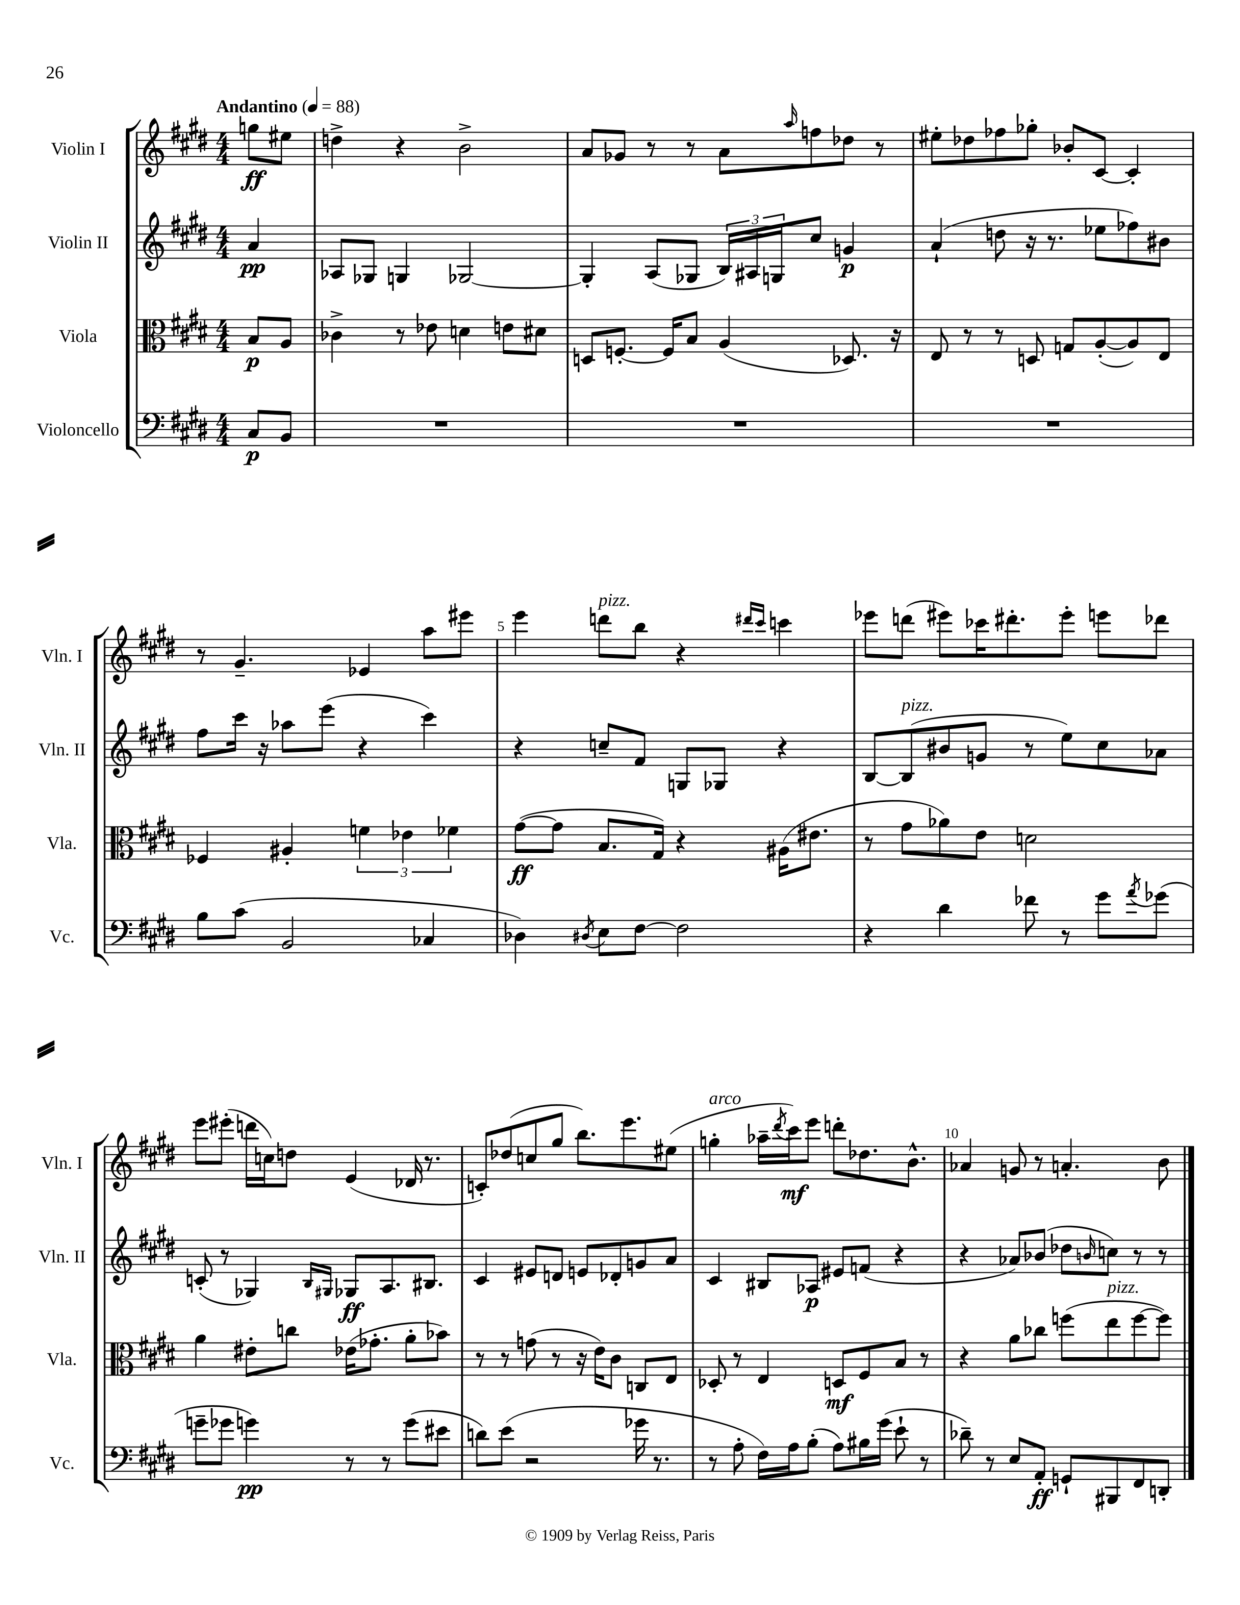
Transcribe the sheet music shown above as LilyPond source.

<<
\new StaffGroup <<
\new Staff = "s0" \with { instrumentName = "Violin I" shortInstrumentName = "Vln. I" } {
    \clef treble \key e \major \numericTimeSignature \time 4/4 \partial 4 \tempo "Andantino" 4 = 88
    g''8\ff eis''8 |
    d''4-> r4 b'2-> |
    a'8 ges'8 r8 r8 a'8 \grace { a''16 } f''8 des''8 r8 |
    eis''8-. des''8 fes''8 ges''8-. bes'8-. cis'8~ cis'4-. |
    r8 gis'4.-- ees'4 a''8 eis'''8 |
    e'''4 d'''8^\markup { \italic "pizz." } b''8 r4 \grace { dis'''16 cis'''16 } c'''4 |
    ees'''8 d'''8( eis'''8) ces'''16 dis'''8.-. eis'''8-. e'''8 des'''8 |
    e'''8 eis'''8-.( d'''16 c''16) d''8 e'4( des'16 r8. |
    c'8-.) des''8( c''8 gis''8 b''8.) e'''8. eis''8( |
    g''4-.^\markup { \italic "arco" } aes''16-- \acciaccatura { dis'''8 } cis'''16\mf) e'''8 d'''8-. des''8. b'8.-^ |
    aes'4 g'8 r8 a'4.-. b'8 \bar "|." |
}
\new Staff = "s1" \with { instrumentName = "Violin II" shortInstrumentName = "Vln. II" } {
    \clef treble \key e \major \numericTimeSignature \time 4/4 \partial 4
    a'4\pp |
    aes8 ges8 g4 ges2~ |
    ges4-. a8( ges8 \tuplet 3/2 { b16) ais16 g16 } cis''8 g'4\p |
    a'4-!( d''8 r16 r8. ees''8 fes''8) bis'8 |
    fis''8 cis'''16 r16 aes''8 e'''8( r4 cis'''4) |
    r4 c''8-- fis'8 g8 ges8 r4 |
    b8~ b8^\markup { \italic "pizz." }( bis'8 g'8 r8 e''8) cis''8 aes'8 |
    c'8-.( r8 ges4) \grace { b16 gis16 } ges8\ff a8. bis8. |
    cis'4 eis'8 d'8 e'8 des'8-. g'8 a'8 |
    cis'4 bis8 aes8\p eis'8 f'8( r4 |
    r4 aes'8) bes'8( des''8 \grace { b'16 } c''8) r8 r8 \bar "|." |
}
\new Staff = "s2" \with { instrumentName = "Viola" shortInstrumentName = "Vla." } {
    \clef alto \key e \major \numericTimeSignature \time 4/4 \partial 4
    b8\p a8 |
    ces'4-> r8 ees'8 d'4 e'8 dis'8 |
    d8 f8.~-. f16 b8 a4( des8.) r16 |
    e8 r8 r8 d8 g8 a8~-.( a8) e8 |
    fes4 ais4-. \tuplet 3/2 { f'4 ees'4 fes'4 } |
    gis'8~\ff( gis'8 b8. gis16) r4 ais16( eis'8. |
    r8 gis'8 aes'8) e'8 d'2 |
    a'4 eis'8-. c''8 ees'16( ges'8.-. a'8-. bes'8) |
    r8 r8 g'8( r8 r16 e'16) cis'8 c8 e8 |
    des8-. r8 e4 d8\mf fis8 b8 r8 |
    r4 a'8 ces''8 f''8( e''8^\markup { \italic "pizz." } f''8~ f''8) \bar "|." |
}
\new Staff = "s3" \with { instrumentName = "Violoncello" shortInstrumentName = "Vc." } {
    \clef bass \key e \major \numericTimeSignature \time 4/4 \partial 4
    cis8\p b,8 |
    R1 |
    R1 |
    R1 |
    b8 cis'8( b,2 ces4 |
    des4) \acciaccatura { dis8 } e8 fis8~ fis2 |
    r4 dis'4 fes'8 r8 gis'8 \acciaccatura { a'8 } ges'8( |
    g'8-- ges'8 g'4\pp) r8 r8 g'8( eis'8 |
    d'8) e'8( r2 ges'16 r8. |
    r8 a8-. fis16) a16 b8-.( a8) bis16 gis'16( e'8-! r8 |
    des'8--) r8 e8 a,8-.\ff g,8-! bis,,8 fis,8 d,8-. \bar "|." |
}
>>
>>
\layout { \context { \Score \override BarNumber.break-visibility = ##(#f #t #t) barNumberVisibility = #(every-nth-bar-number-visible 5) } }
